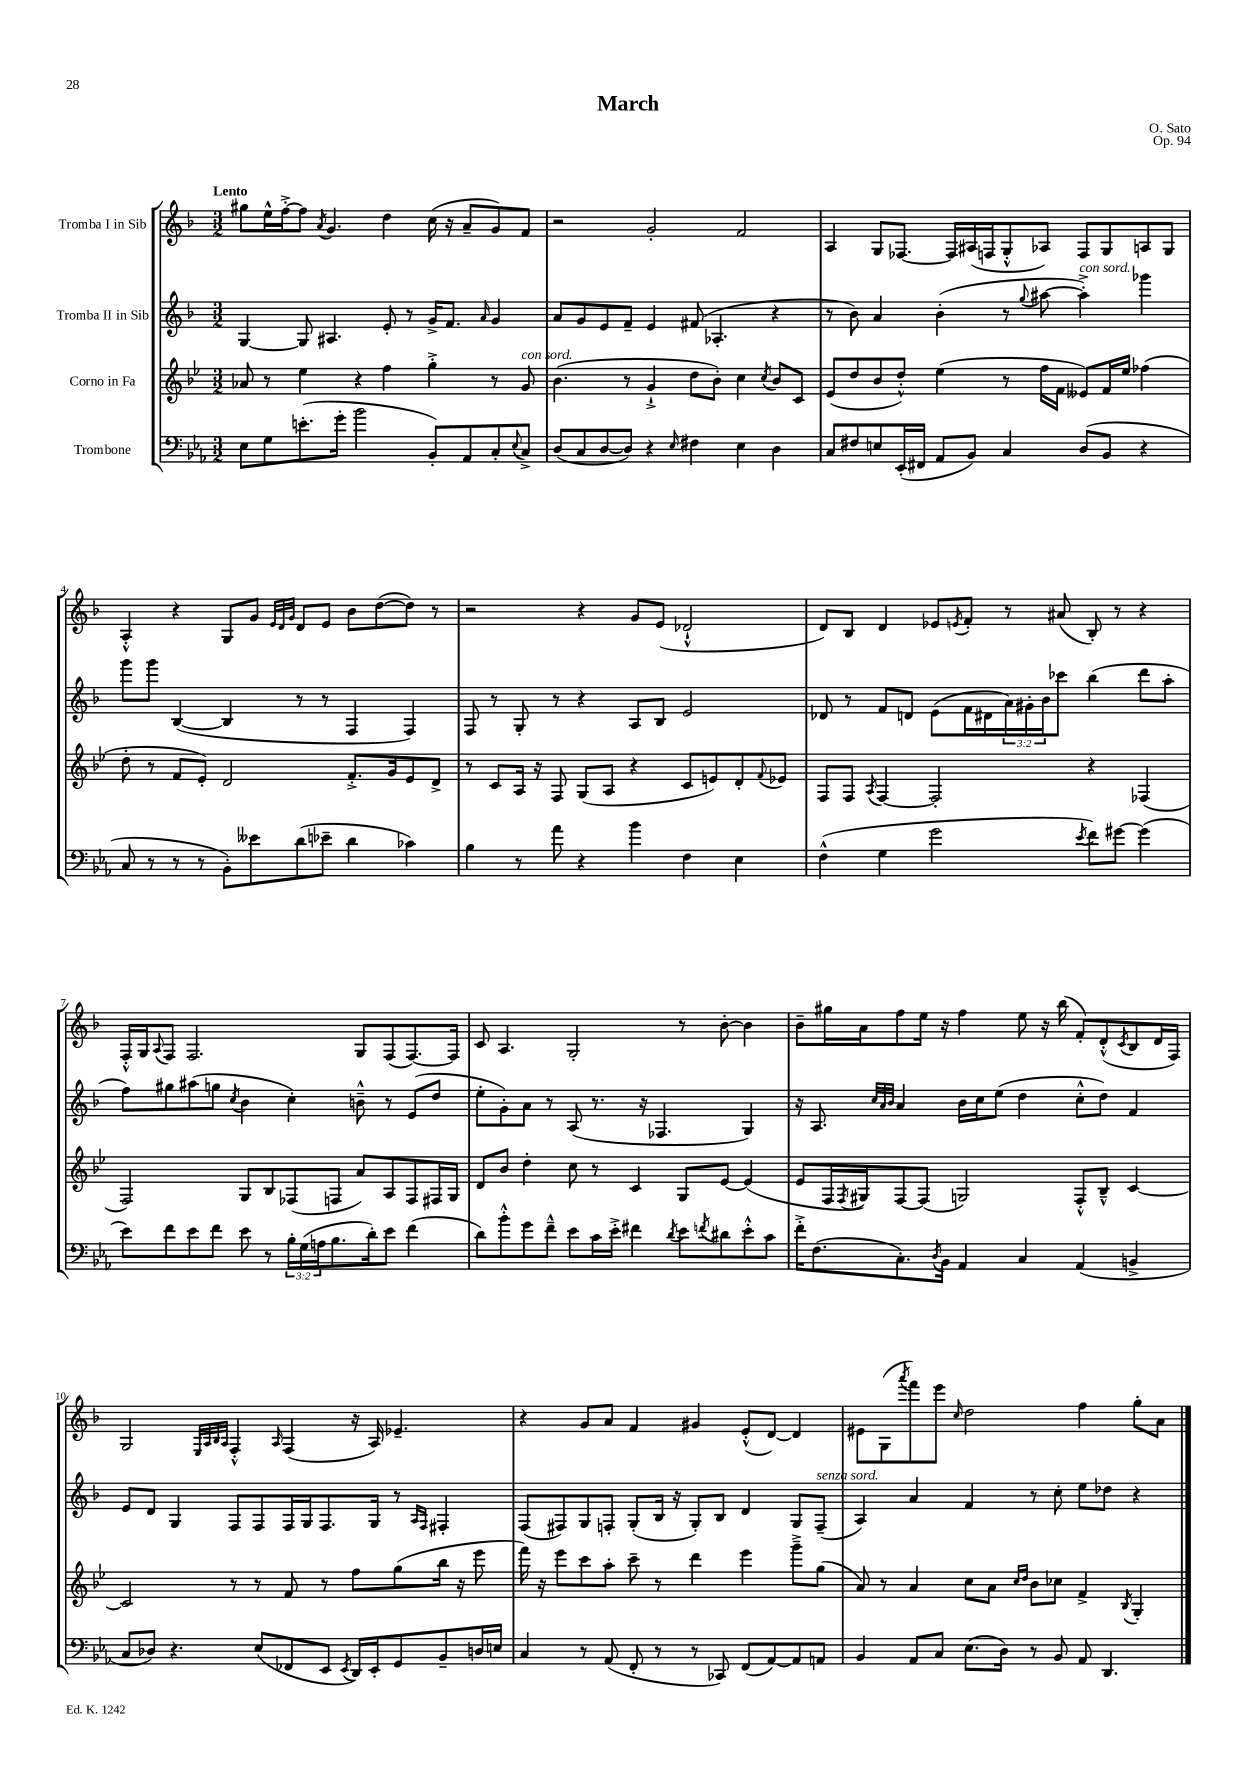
\header { title = "March" composer = "O. Sato" opus = "Op. 94" }
<<
\new StaffGroup <<
\new Staff = "s0" \with { instrumentName = "Tromba I in Sib" } {
    \clef treble \key f \major \numericTimeSignature \time 3/2 \tempo "Lento"
    gis''8 e''16-^ f''16~-.-> f''8 \acciaccatura { a'8 } g'4. d''4 c''16( r16 a'8-- g'8) f'8 |
    r2 g'2-. f'2 |
    a4 g8 fes8.~ fes16 ais16( f16 g8-.-^ aes8) f8 g8 a8 g8 |
    a4-.-^ r4 g8 g'8 \grace { e'32 d'32 g'32 } d'8 e'8 bes'8 d''8~( d''8) r8 |
    r2 r4 g'8 e'8( des'2-!-^ |
    d'8) bes8 d'4 ees'8 \acciaccatura { e'8 } f'8-. r8 ais'8( bes8-.) r8 r4 |
    f16-.-^ g16 \appoggiatura { a8 } f8 f2. g8 f8( f8.~) f16 |
    c'8 a4. g2-. r8 bes'8~-. bes'4 |
    bes'8-- gis''16 a'16 f''8 e''16 r16 f''4 e''8 r16 bes''16( f'8-.) d'8-.-^( \acciaccatura { c'8 } bes8 d'16 f16) |
    g2 \grace { e32 a32 bes32 a32 } f4-.-^ \grace { a16 } f4( r16 a16) ees'4.-- |
    r4 g'8 a'8 f'4 gis'4 e'8-.-^( d'8~) d'4 |
    eis'8 g8( \acciaccatura { a'''8 } f'''8) e'''8 \grace { c''16 } d''2 f''4 g''8-. a'8 \bar "|." |
}
\new Staff = "s1" \with { instrumentName = "Tromba II in Sib" } {
    \clef treble \key f \major \numericTimeSignature \time 3/2 \override Staff.TupletNumber.text = #tuplet-number::calc-fraction-text
    g4~ g8 ais4. e'8-. r8 g'16-> f'8. \grace { a'16 } g'4 |
    a'8 g'8 e'8 f'8-- e'4 fis'8( aes4.-. r4 |
    r8 bes'8) a'4 bes'4-.( r8 \appoggiatura { g''8 } ais''8~ ais''4-.->^\markup { \italic "con sord." }) ges'''4 |
    g'''8 g'''8 bes4~( bes4 r8 r8 f4 f4) |
    f8 r8 g8-. r8 r4 a8 bes8 e'2 |
    des'8 r8 f'8 d'8 e'8( f'16 dis'16 \tuplet 3/2 { a'16) gis'16-. bes'16 } ces'''8 bes''4( d'''8 a''8-. |
    f''8) gis''8 ais''8( g''8 \acciaccatura { c''8 } bes'4 c''4-.) b'8---^ r8 e'8( d''8 |
    e''8-. g'8-.) a'8 r8 a8( r8. r16 fes4. g4) |
    r16 a8. \grace { c''32 a'32 bes'32 } a'4 bes'16 c''16 e''8( d''4 c''8-.-^ d''8) f'4 |
    e'8 d'8 g4 f8 f8 f16 g16 f8. g16 r8 \grace { a16 f16 } fis4-. |
    f8( fis8) g8 f8-. g8-.( bes16 r16 g8-.) bes8 d'4 g8 f8--^\markup { \italic "senza sord." }( |
    a4) a'4 f'4 r8 c''8-. e''8 des''8 r4 \bar "|." |
}
\new Staff = "s2" \with { instrumentName = "Corno in Fa" } {
    \clef treble \key bes \major \numericTimeSignature \time 3/2
    aes'8 r8 ees''4 r4 f''4 g''4-.-> r8 g'8^\markup { \italic "con sord." } |
    bes'4.( r8 g'4-!-> d''8 bes'8-.) c''4 \acciaccatura { c''8 } bes'8 c'8 |
    ees'8( d''8 bes'8 d''8-.-^) ees''4( r8 f''16 f'16 eeses'8) f'16 ees''16 fes''4( |
    d''8-. r8 f'8 ees'8-.) d'2 f'8.-.-> g'16 ees'8 d'8-> |
    r8 c'8 a16 r16 f8 g8( a8 r4 c'8 e'8) d'8-. \appoggiatura { f'8 } ees'8 |
    f8 f8 \acciaccatura { a8 } f4~ f2-. r4 fes4( |
    f2) g8 bes8 fes8( f8 a'8) a8 f8 fis16 g16 |
    d'8 bes'8 d''4-. c''8 r8 c'4 g8 ees'8~ ees'4( |
    ees'8 f16 \acciaccatura { f8 } gis16) f8~ f8( g2) f8-.-^ bes8---^ c'4~ |
    c'2 r8 r8 f'8 r8 f''8 g''8( bes''16 r16 ees'''8 |
    f'''16) r16 ees'''8 c'''8 a''8-. c'''8-- r8 d'''4 ees'''4 g'''8---> g''8( |
    a'8) r8 a'4 c''8 a'8 \grace { c''16 d''16 } bes'8 ces''8 f'4-> \acciaccatura { bes8 } g4-. \bar "|." |
}
\new Staff = "s3" \with { instrumentName = "Trombone" } {
    \clef bass \key ees \major \numericTimeSignature \time 3/2 \override Staff.TupletNumber.text = #tuplet-number::calc-fraction-text
    ees8 g8 e'8.-.( g'16-. bes'2 bes,8-.) aes,8 c8-. \appoggiatura { ees8 } c8-> |
    d8( c8 d8~ d8) r4 \grace { ees16 } fis4 ees4 d4 |
    c8 fis8 e8 ees,16-.( fis,16 aes,8 bes,8) c4 d8( bes,8 r4 |
    c8 r8 r8 r8 bes,8-.) eeses'8 d'8( ees'8-- d'4 ces'4) |
    bes4 r8 aes'8 r4 bes'4 f4 ees4 |
    f4-^( g4 g'2 \acciaccatura { ees'8 } f'8) gis'8~ gis'4( |
    ees'8) f'8 ees'8 f'8 ees'8 r8 \tuplet 3/2 { bes16-. g16( a16 } bes8. d'16-.) ees'8 f'4( |
    d'8) bes'8-.-^ g'8 f'8---^ ees'8 c'16 ees'16-.-> fis'4 \acciaccatura { d'8 } ees'8 \acciaccatura { f'8 } dis'8 ees'8-.-^ c'8 |
    f'16-.-> f8.( c8.-.) \acciaccatura { d8 } bes,16 aes,4 c4 aes,4( b,4-> |
    c8 des8) r4. ees8( fes,8 ees,8 \acciaccatura { ees,8 } d,16) ees,16-. g,8 bes,8-- d16 e16 |
    c4 r8 aes,8( f,8-. r8 r8 ces,8) f,8( aes,8~) aes,8 a,8 |
    bes,4 aes,8 c8 ees8.( d16) r8 bes,8 aes,8 d,4. \bar "|." |
}
>>
>>
